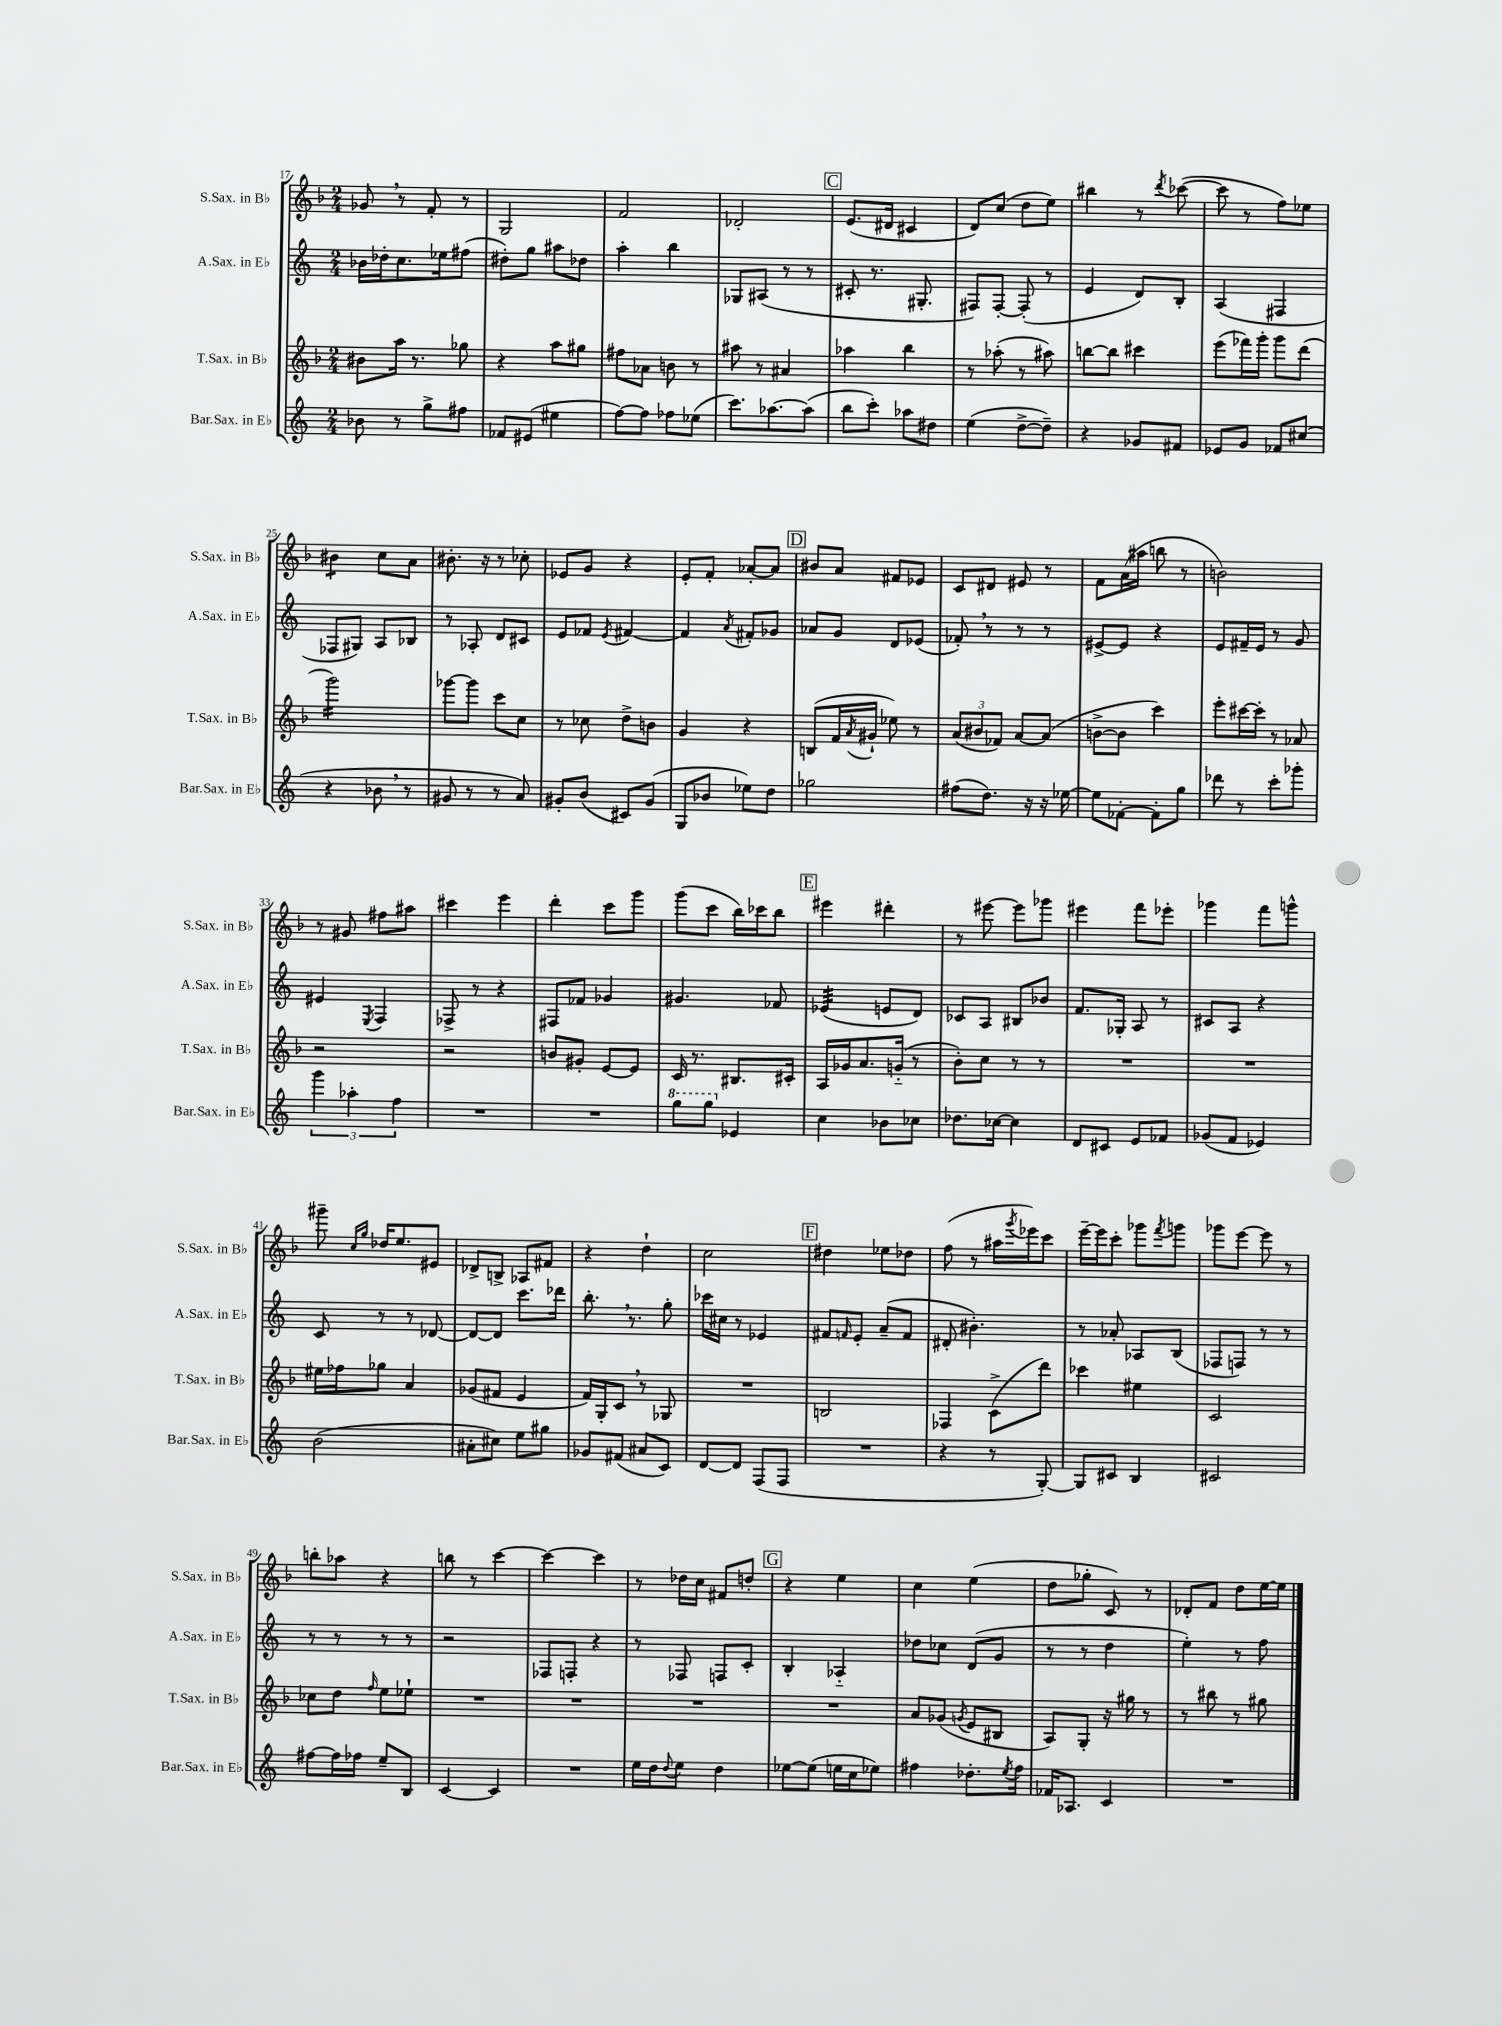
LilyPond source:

<<
\new StaffGroup <<
\new Staff = "s0" \with { instrumentName = "S.Sax. in Bb" shortInstrumentName = "S.Sax. in Bb" } {
    \clef treble \key f \major \numericTimeSignature \time 2/4
    ges'8 \breathe r8 f'8-. r8 |
    g2 |
    f'2 |
    des'2-. |
    \mark \markup { \box "C" } e'8.( dis'16 cis'4 |
    d'8) c''8( d''8 e''8) |
    bis''4 r8 \acciaccatura { d'''8 } ces'''8~( |
    ces'''8 r8 f''8) ees''8 |
    bis'4:8 c''8 a'8 |
    bis'8.-. r16 r8 ces''8-. |
    ees'8 g'8 r4 |
    e'8-. f'8-. aes'8~-. aes'8 |
    \mark \markup { \box "D" } bis'8 a'8 fis'8 ees'8 |
    c'8 dis'8 eis'8 r8 |
    f'8 a'16( ais''16 b''8 r8 |
    b'2) |
    r8 gis'8 fis''8 ais''8 |
    cis'''4 e'''4 |
    d'''4-. c'''8 g'''8 |
    g'''8( c'''8 bes''16) ces'''16 bes''8 |
    \mark \markup { \box "E" } eis'''4 dis'''4-. |
    r8 eis'''8~ eis'''8 ges'''8 |
    eis'''4 f'''8 ees'''8-. |
    ges'''4 f'''8 g'''8-^ |
    gis'''8-- \grace { c''16 g''16 } des''16 e''8. eis'8 |
    des'8-> b8-> aes8 fis'8 |
    r4 d''4-! |
    c''2 |
    \mark \markup { \box "F" } dis''4 ees''8 des''8 |
    f''8( r8 ais''16 \acciaccatura { g'''8 } ees'''16) c'''8 |
    e'''16~-- e'''16 c'''8-. ges'''8 \acciaccatura { f'''8 } g'''8 |
    ges'''8 e'''8~ e'''8 r8 |
    b''8-. aes''8 r4 |
    b''8 r8 c'''4~ |
    c'''4~ c'''4 |
    r8 des''16 c''16 fis'8 d''8-. |
    \mark \markup { \box "G" } r4 e''4 |
    c''4 e''4( |
    d''8 ges''8-. c'8) r8 |
    des'8-. f'8 d''8 e''16~ e''16 \bar "|." |
}
\new Staff = "s1" \with { instrumentName = "A.Sax. in Eb" shortInstrumentName = "A.Sax. in Eb" } {
    \clef treble \key c \major \numericTimeSignature \time 2/4
    bes'16 des''16-. c''8. ees''16 fis''8( |
    dis''8-.) g''8 ais''8 des''8 |
    a''4-. b''4 |
    ges8 ais8( r8 r8 |
    \mark \markup { \box "C" } cis'8-. r8. gis8.-. |
    fis8) fis8~-. fis8-.( r8 |
    e'4 d'8) b8-. |
    a4( fis4 |
    fes8 gis8) a8 bes8 |
    r8 aes8-. d'8 cis'8 |
    e'8 fes'8 \acciaccatura { e'8 } fis'4~ |
    fis'4 \acciaccatura { a'8 } fis'8-. ges'8 |
    \mark \markup { \box "D" } aes'8 g'8 d'8 ees'8( |
    fes'8-.) \breathe r8 r8 r8 |
    eis'8~-> eis'8 r4 |
    e'8 fis'16-- e'16 r8 g'8 |
    eis'4 \acciaccatura { e8 } f4 |
    fes8-> r8 r4 |
    fis8 fes'8 ges'4 |
    gis'4. fes'8 |
    \mark \markup { \box "E" } ees'4:32( e'8 d'8) |
    ces'8 a8 bis8 bes'8 |
    f'8. ges16-. a8 r8 |
    cis'8 a8 r4 |
    c'8 r8 r8 des'8~ |
    des'8~ des'8 c'''8. des'''16 |
    b''8.-. \breathe r8. g''8-. |
    ces'''16 cis''16 r8 ees'4 |
    \mark \markup { \box "F" } fis'8 \grace { f'16 } e'8-. a'8--( f'8 |
    dis'8-. bis'4.-.) |
    r8 aes'8-. aes8 b8( |
    fes8 f8) r8 r8 |
    r8 r8 r8 r8 |
    r2 |
    fes8 f8-. r4 |
    r8 fes8 f8 c'8-. |
    \mark \markup { \box "G" } b4-. aes4-_ |
    des''8 ces''8 d'8( g'8 |
    r8 r8 d''4 |
    e''4-.) r8 f''8 \bar "|." |
}
\new Staff = "s2" \with { instrumentName = "T.Sax. in Bb" shortInstrumentName = "T.Sax. in Bb" } {
    \clef treble \key f \major \numericTimeSignature \time 2/4
    bis'8 a''16 r8. ges''8 |
    r4 a''8 gis''8 |
    fis''8 aes'8 b'8 r8 |
    ais''8 r8 ais'4 |
    \mark \markup { \box "C" } aes''4 bes''4 |
    r8 aes''8-.( r8 ais''8) |
    b''8~ b''8 cis'''4 |
    e'''8( fes'''16) g'''16-. g'''8 d'''8( |
    g'''2:16) |
    ges'''8~ ges'''8 c'''8 c''8 |
    r8 ces''8 d''8-> b'8 |
    g'4 r4 |
    \mark \markup { \box "D" } b8( f'16 \acciaccatura { a'8 } gis'16-! ees''8) r8 |
    \tuplet 3/2 { a'8( bis'8 fes'8) } a'8~ a'8( |
    b'8~-> b'8 c'''4) |
    e'''8-. cis'''16~ cis'''16-. r8 aes'8 |
    r2 |
    r2 |
    b'8 gis'8-. e'8~ e'8 |
    c'16 r8. bis8. cis'16-. |
    \mark \markup { \box "E" } a16 ges'16 a'8. g'16-_( r8 |
    bes'8-.) c''8 r8 r8 |
    R2 |
    R2 |
    eis''16 fes''16 ges''8 a'4 |
    ges'8( fis'8 e'4 |
    f'16) g16-. c'8 \breathe r8 ges8 |
    R2 |
    \mark \markup { \box "F" } b2 |
    fes4 c'8->( d'''8) |
    ces'''4 eis''4 |
    c'2 |
    ces''8 d''8 \grace { f''16 } e''8 ees''8-! |
    R2 |
    R2 |
    R2 |
    \mark \markup { \box "G" } R2 |
    a'8 ges'8( \acciaccatura { g'8 } e'8 bis8 |
    a8) g8-. r16 gis''16 r8 |
    r8 bis''8 r8 gis''8 \bar "|." |
}
\new Staff = "s3" \with { instrumentName = "Bar.Sax. in Eb" shortInstrumentName = "Bar.Sax. in Eb" } {
    \clef treble \key c \major \numericTimeSignature \time 2/4
    bes'8 r8 g''8-> fis''8 |
    fes'8 eis'8( eis''4 |
    f''8~) f''8 fes''8 ees''8( |
    c'''8.) aes''8.~ aes''8( |
    \mark \markup { \box "C" } b''8 c'''8-.) aes''8 dis''8 |
    e''4( d''8~-> d''8--) |
    r4 ges'8 fis'8 |
    ees'8 g'8 fes'8 cis''8( |
    r4 bes'8 \breathe r8 |
    gis'8 r8 r8 a'8) |
    gis'8-. b'8( cis'8) gis'8( |
    g8 bes'8 ees''8) d''8 |
    \mark \markup { \box "D" } ges''2 |
    fis''8( d''8.) r16 r16 ees''16~ |
    ees''8 fes'8~-. fes'8-. g''8 |
    des'''8 r8 c'''8-. ges'''8-. |
    \tuplet 3/2 { g'''4 aes''4-. f''4 } |
    R2 |
    R2 |
    \ottava #1 g'''8 g'''8 \ottava #0 ees'4 |
    \mark \markup { \box "E" } c''4 bes'8 ces''8 |
    des''8. ces''16~ ces''4 |
    d'8 cis'8 e'8 fes'8 |
    ges'8( f'8 ees'4) |
    b'2( |
    ais'8-. cis''8) e''8 gis''8 |
    ges'8 fis'8( ais'8 c'8) |
    d'8~ d'8 f8( f8 |
    \mark \markup { \box "F" } R2 |
    r4 r8 g8~-.) |
    g8 cis'8 b4 |
    cis'2 |
    fis''8~ fis''16 fes''16 e''8-- b8 |
    c'4~ c'4 |
    R2 |
    e''16 d''16 \appoggiatura { d''8 } e''8 d''4 |
    \mark \markup { \box "G" } ees''8~ ees''8( e''16 c''16 ees''8) |
    fis''4 des''8.-. \acciaccatura { e''8 } fis''16 |
    fes'16 aes8. c'4 |
    R2 \bar "|." |
}
>>
>>
\layout { \context { \Score currentBarNumber = #17 } }
